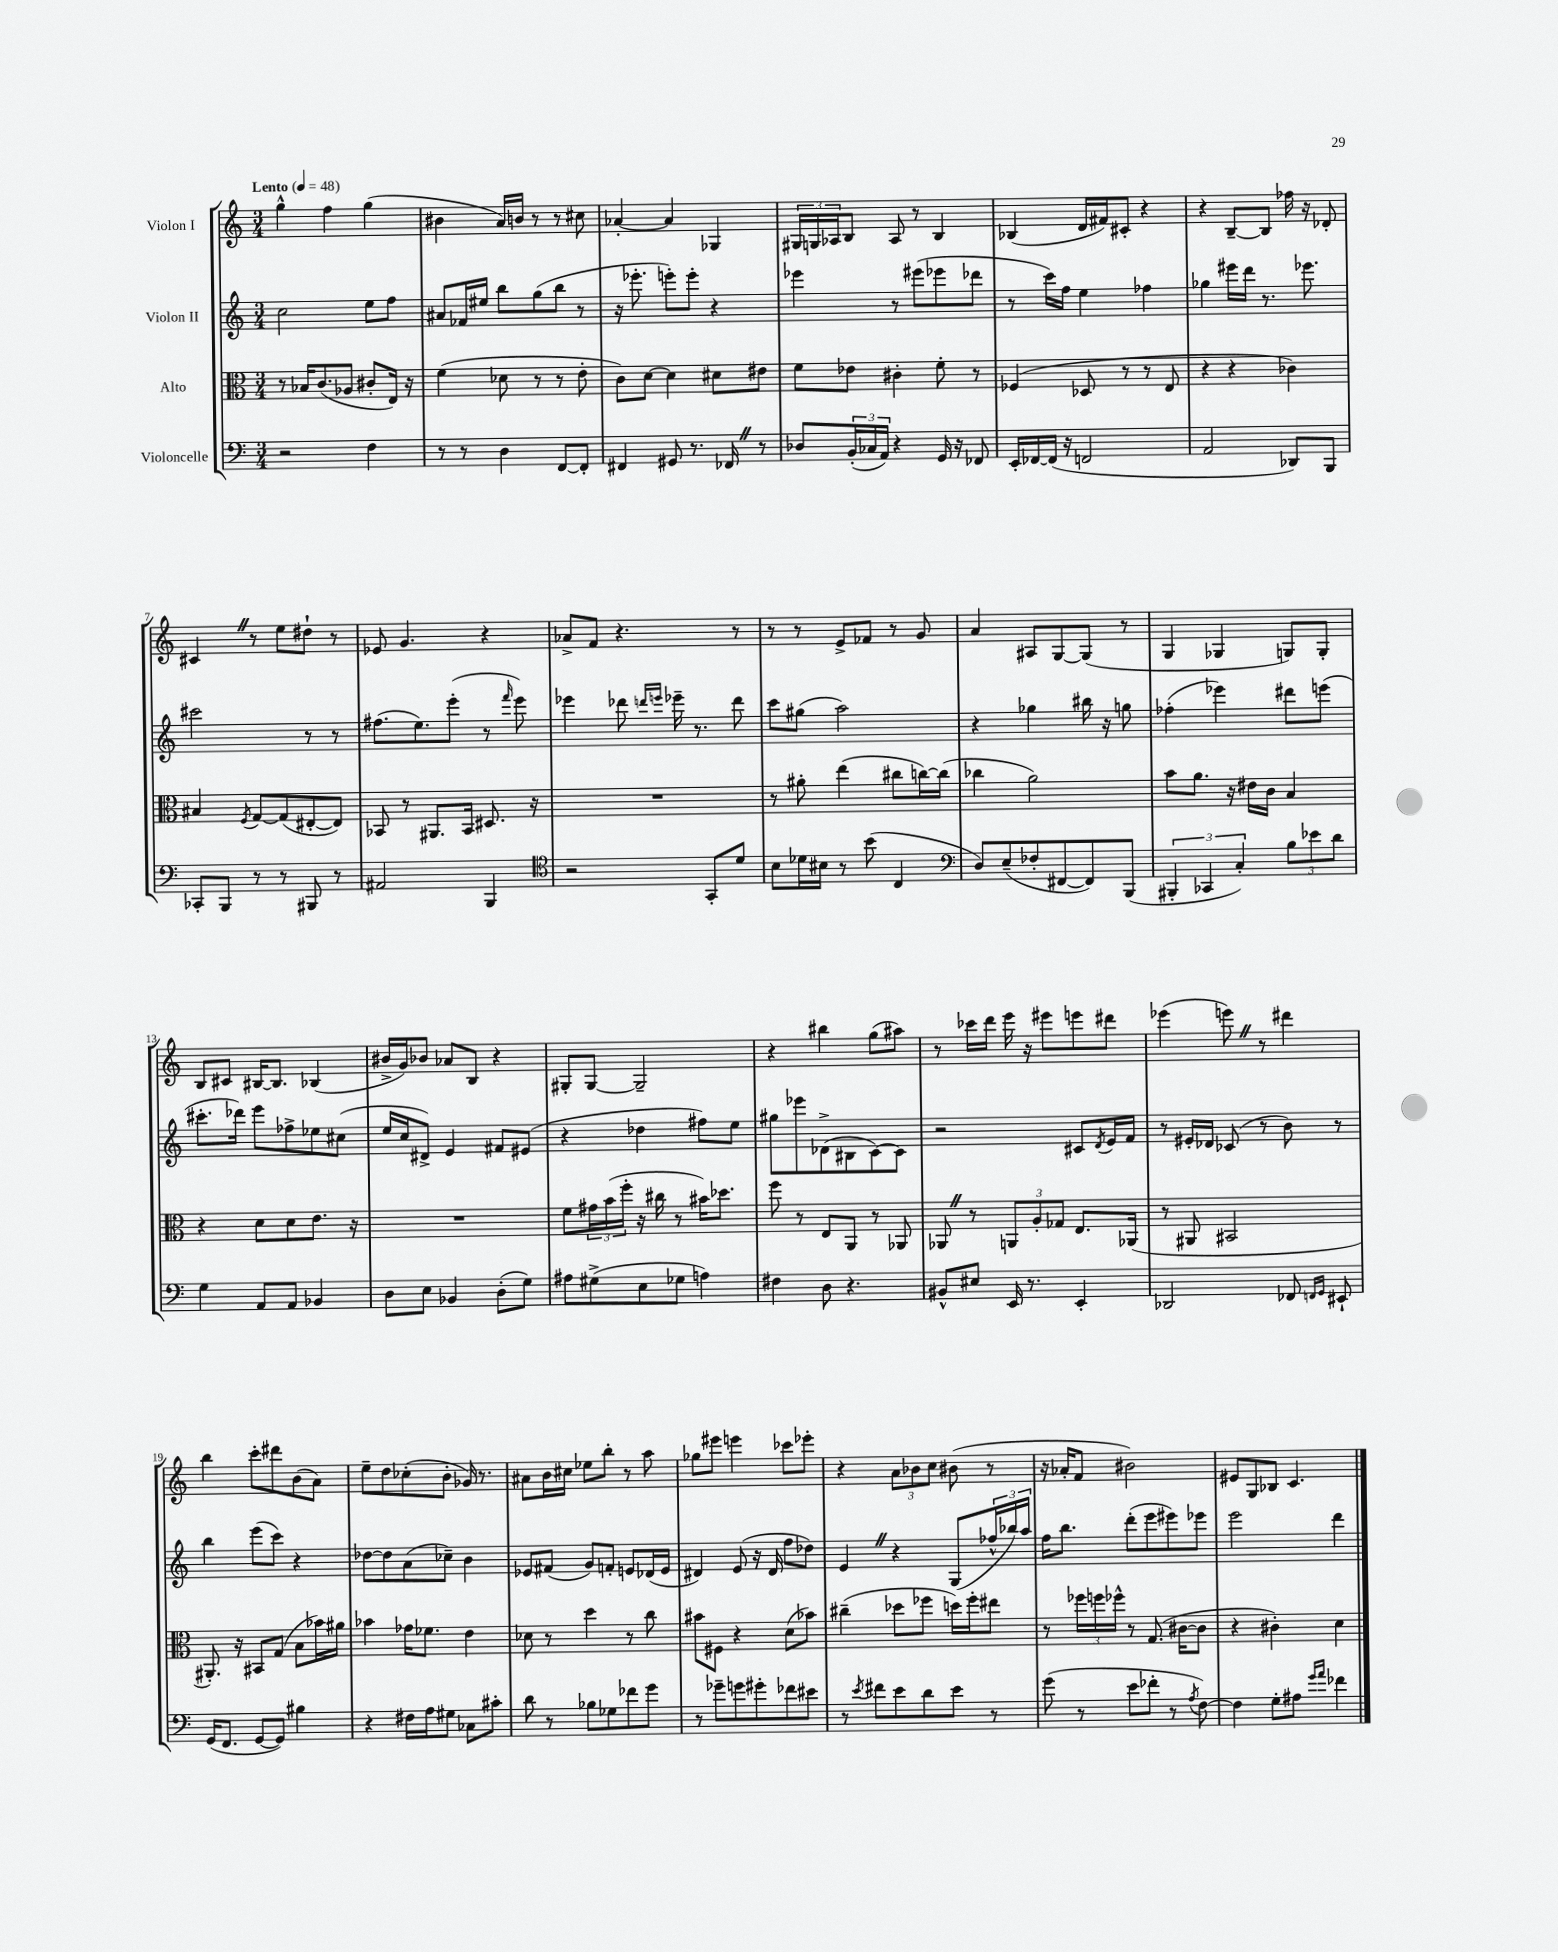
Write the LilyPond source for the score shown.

<<
\new StaffGroup <<
\new Staff = "s0" \with { instrumentName = "Violon I" } {
    \clef treble \key c \major \numericTimeSignature \time 3/4 \tempo "Lento" 4 = 48
    g''4-^ f''4 g''4( |
    bis'4 a'16) b'16 r8 r8 cis''8 |
    aes'4~-. aes'4 ges4 |
    \tuplet 3/2 { gis16 g16 aes16 } b8 aes8 r8 b4 |
    bes4( d'16 fis'16) cis'8-. r4 |
    r4 b8~-- b8 fes''16 r16 des'8-. |
    cis'4 \once \override BreathingSign.text = \markup { \musicglyph "scripts.caesura.straight" } \breathe r8 e''8 dis''8-! r8 |
    ees'8 g'4. r4 |
    aes'8-> f'8 r4. r8 |
    r8 r8 e'8-> fes'8 r8 g'8 |
    a'4 ais8 g8~ g8( r8 |
    g4 ges4 g8) g8-. |
    b8 cis'8 bis16~ bis8. bes4( |
    bis'16-> g'16) bes'8 aes'8 b8 r4 |
    gis8-. gis8~ gis2-- |
    r4 bis''4 g''8( ais''8) |
    r8 ces'''16 d'''16 e'''16 r16 eis'''8 e'''8 dis'''8 |
    ees'''4( e'''8) \once \override BreathingSign.text = \markup { \musicglyph "scripts.caesura.straight" } \breathe r8 dis'''4 |
    b''4 c'''8-. dis'''8 b'8( a'8) |
    e''8-- d''8 ces''8-.( b'8-. ges'16) r8. |
    ais'8 b'16 cis''16 ees''8 b''8-. r8 a''8 |
    ges''8 eis'''8 e'''4 ces'''8 ees'''8-. |
    r4 \tuplet 3/2 { a'8 bes'8 c''8 } bis'8( r8 |
    r16 aes'16-. f'8 bis'2) |
    eis'8 g8 bes8 c'4. \bar "|." |
}
\new Staff = "s1" \with { instrumentName = "Violon II" } {
    \clef treble \key c \major \numericTimeSignature \time 3/4
    c''2 e''8 f''8 |
    ais'8 fes'16 eis''16 b''8 g''8( b''8 r8 |
    r16 ees'''8.-. e'''8-.) e'''8-. r4 |
    ees'''4 r8 eis'''8( ees'''8 des'''8 |
    r8 c'''16) f''16 e''4 fes''4 |
    ges''4 eis'''16 d'''16 r8. ees'''8. |
    cis'''2 r8 r8 |
    fis''8.( e''8.) e'''8-.( r8 \grace { f'''16 } e'''8) |
    ees'''4 des'''8 \grace { d'''16 e'''16 } ees'''16-- r8. d'''8 |
    c'''8 gis''8( a''2) |
    r4 ges''4 bis''16 r16 g''8 |
    fes''4-.( ees'''4) dis'''8 e'''8( |
    cis'''8.-. des'''16) e'''8 fes''8-> ees''8 cis''8( |
    e''16 c''16 dis'8->) e'4 fis'8 eis'8( |
    r4 des''4 fis''8) e''8 |
    gis''8 ees'''8 des'8->( bis8 c'8~) c'8 |
    r2 cis'8 \acciaccatura { d'8 } e'16 f'16 |
    r8 eis'16-. des'16 ces'8( r8 b'8) r8 |
    b''4 e'''8( c'''8) r4 |
    des''8~ des''8 a'8( ces''8--) b'4 |
    ees'8 fis'8( g'8) f'8-. e'8 des'16( e'16 |
    dis'4) e'8( r16 dis'16 f''8 des''8) |
    e'4 \once \override BreathingSign.text = \markup { \musicglyph "scripts.caesura.straight" } \breathe r4 g8( \tuplet 3/2 { fes''16-^ bes''16) a''16 } |
    f''16 b''8. d'''8-.( e'''8 eis'''8) ees'''8 |
    e'''2 d'''4 \bar "|." |
}
\new Staff = "s2" \with { instrumentName = "Alto" } {
    \clef alto \key c \major \numericTimeSignature \time 3/4
    r8 bes16 c'8.( aes8 cis'8-. e16) r16 |
    f'4( des'8 r8 r8 e'8-. |
    c'8) d'8~ d'4 dis'8 eis'8 |
    f'8 ees'8 cis'4-. f'8-. r8 |
    fes4( des8 r8 r8 e8 |
    r4 r4 ces'4) |
    bis4 \acciaccatura { f8 } g8~ g8( eis8~-. eis8) |
    bes,8 r8 ais,8. bes,16 dis8. r16 |
    R2. |
    r8 ais'8-. e''4( cis''8 c''16~) c''16( |
    ces''4 a'2) |
    b'8 a'8. r16 eis'16 c'16 b4 |
    r4 d'8 d'8 e'8. r16 |
    R2. |
    f'8 \tuplet 3/2 { gis'16 b'16( f''16-. } r16 cis''16 r8 bis'16) des''8. |
    f''8 r8 e8 a,8 r8 aes,8 |
    aes,8 \once \override BreathingSign.text = \markup { \musicglyph "scripts.caesura.straight" } \breathe r8 \tuplet 3/2 { a,8 a8-. ges8 } e8. aes,16( |
    r8 ais,8 bis,2 |
    ais,8.-.) r16 bis,8 g8( b8 bes'16) ais'16 |
    bes'4 ges'16 fes'8. e'4 |
    des'8 r8 d''4 r8 c''8 |
    bis'8 fis8 r4 d'8( bes'8) |
    cis''4--( des''8 fes''8 d''16) fes''16-. eis''8 |
    r8 \tuplet 3/2 { fes''16 f''16 fes''16-^ } r8 g8.( cis'16~ cis'8 |
    r4 cis'4-.) d'4 \bar "|." |
}
\new Staff = "s3" \with { instrumentName = "Violoncelle" } {
    \clef bass \key c \major \numericTimeSignature \time 3/4
    r2 f4 |
    r8 r8 d4 f,8~ f,8-. |
    fis,4 gis,8 r8. fes,16 \once \override BreathingSign.text = \markup { \musicglyph "scripts.caesura.straight" } \breathe r8 |
    des8 \tuplet 3/2 { b,16-.( ces16 a,16) } r4 g,16 r16 fes,8 |
    e,16-. fes,16~ fes,16( r16 f,2 |
    a,2 des,8) b,,8 |
    ces,8-. b,,8 r8 r8 bis,,8 r8 |
    ais,2 b,,4 |
    \clef tenor r2 g,8-. d'8 |
    b8 des'16 bis16 r8 b'8( c4 |
    \clef bass d8) e8--( fes8-. fis,8~ fis,8) b,,8( |
    \tuplet 3/2 { bis,,4-. ces,4 c4-.) } \tuplet 3/2 { b8 ees'8 d'8 } |
    g4 a,8 a,8 bes,4 |
    d8 e8 bes,4 d8-.( g8) |
    ais8 gis8->( e8 ges8 a4) |
    fis4 d8 r4. |
    bis,8-^ eis8 e,16 r8. e,4-. |
    des,2 fes,8 \grace { f,16 g,16 } eis,8-! |
    g,16( f,8. g,8~ g,8) bis4 |
    r4 fis16 a16 gis8 ces8 cis'8-. |
    d'8 r8 bes8 ges8 fes'8 g'8 |
    r8 ges'8-- g'8 gis'8-. fes'8 eis'8 |
    r8 \acciaccatura { e'8 } fis'8 e'8 d'8 e'8 r8 |
    g'8( r8 e'8 fes'8-. r8 \acciaccatura { a8 } f8~) |
    f4 g8-. ais8 \grace { g'16 a'16 } fes'4 \bar "|." |
}
>>
>>
